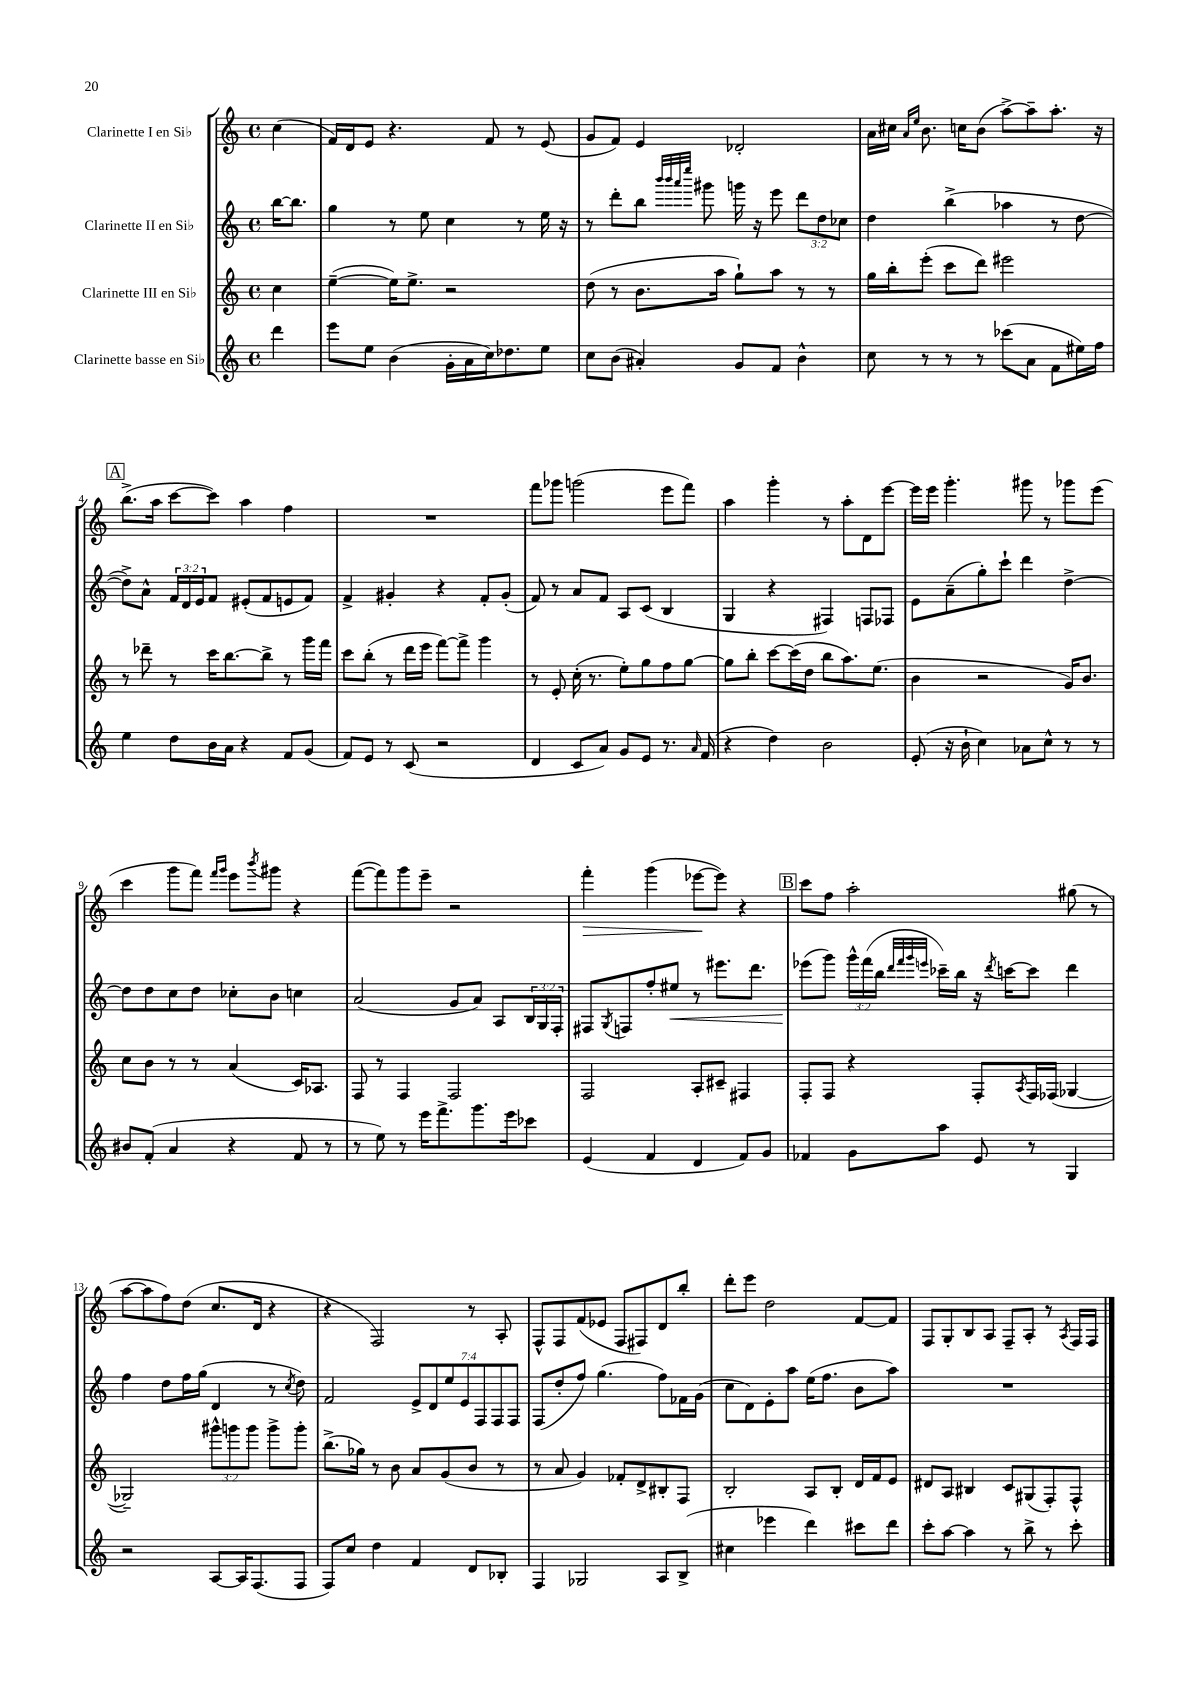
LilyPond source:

<<
\new StaffGroup <<
\new Staff = "s0" \with { instrumentName = "Clarinette I en Sib" } {
    \clef treble \key c \major \defaultTimeSignature \time 4/4 \partial 4
    c''4( |
    f'16) d'16 e'8 r4. f'8 r8 e'8( |
    g'8 f'8) e'4 des'2-. |
    a'16 cis''16 \grace { a'16 e''16 } b'8. c''16 b'8( a''8~->) a''8-- a''8.-. r16 |
    \mark \markup { \box "A" } b''8.->( a''16 c'''8~ c'''8) a''4 f''4 |
    R1 |
    f'''8 ges'''8 g'''2( e'''8 f'''8) |
    a''4 g'''4-. r8 a''8-. d'8 e'''8~ |
    e'''16 e'''16 g'''4.-. gis'''8 r8 ges'''8 e'''8( |
    c'''4 g'''8 f'''8) \grace { f'''16 g'''16 } e'''8 \acciaccatura { b'''8 } gis'''8 r4 |
    f'''8~( f'''8) g'''8 e'''8-- r2 |
    f'''4-.\> g'''4( ees'''8~\! ees'''8) r4 |
    \mark \markup { \box "B" } c'''8 f''8 a''2-. gis''8( r8 |
    a''8~ a''8 f''8) d''8( c''8. d'16 r4 |
    r4 f2) r8 a8-. |
    f8-^ f8 f'8( ees'8 f8 fis8) d'8 b''8-. |
    d'''8-. e'''8 d''2 f'8~ f'8 |
    f8 g8-. b8 a8 f8-- a8-. r8 \acciaccatura { a8 } f16 f16 \bar "|." |
}
\new Staff = "s1" \with { instrumentName = "Clarinette II en Sib" } {
    \clef treble \key c \major \defaultTimeSignature \time 4/4 \override Staff.TupletNumber.text = #tuplet-number::calc-fraction-text \partial 4
    b''16~ b''8. |
    g''4 r8 e''8 c''4 r8 e''16 r16 |
    r8 d'''8-. b''8 \grace { b'''32 b'''32 a'''32 e''''32 } gis'''8 g'''16 r16 e'''8 \tuplet 3/2 { d'''8 d''8 ces''8 } |
    d''4 b''4->( aes''4 r8 d''8~ |
    \mark \markup { \box "A" } d''8->) a'8-^ \tuplet 3/2 { f'16 d'16 e'16 } f'8 eis'8-.( f'8 e'8 f'8) |
    f'4-> gis'4-. r4 f'8-. gis'8-.( |
    f'8) r8 a'8 f'8 a8 c'8( b4 |
    g4 r4 fis4) f8 fes8 |
    e'8 a'8--( g''8-.) c'''8-! d'''4 d''4~-> |
    d''8 d''8 c''8 d''8 ces''8-. b'8 c''4 |
    a'2( g'8 a'8) a8 \tuplet 3/2 { b16 g16 f16-. } |
    fis8 \acciaccatura { g8 } f8 f''8-. eis''8\< r8 eis'''8. d'''8. |
    \mark \markup { \box "B" } ees'''8\!( g'''8) \tuplet 3/2 { g'''16-^ f'''16( b''16 } \grace { d'''32 f'''32 g'''32 e'''32 } ces'''16--) b''16 r16 \acciaccatura { d'''8 } c'''16~ c'''8 d'''4 |
    f''4 d''8 f''16 g''16( d'4 r8 \acciaccatura { c''8 } d''8) |
    f'2 \tuplet 7/4 { e'8-> d'8 e''8 e'8 f8 f8 f8 } |
    f8( d''8-. f''8) g''4.( f''8) fes'16 g'16( |
    c''8 d'8) e'8-. a''8 e''16( f''8. b'8 a''8) |
    R1 \bar "|." |
}
\new Staff = "s2" \with { instrumentName = "Clarinette III en Sib" } {
    \clef treble \key c \major \defaultTimeSignature \time 4/4 \override Staff.TupletNumber.text = #tuplet-number::calc-fraction-text \partial 4
    c''4 |
    e''4~--( e''16) e''8.-> r2 |
    d''8( r8 b'8. a''16 g''8-!) a''8 r8 r8 |
    g''16 b''16-. e'''8-.( c'''8 d'''8) eis'''2 |
    \mark \markup { \box "A" } r8 des'''8-- r8 c'''16 b''8.~ b''8-> r8 g'''16 f'''16 |
    c'''8 b''8-.( r8 d'''16 e'''16 f'''8~) f'''8-> g'''4 |
    r8 e'8-. c''16-.( r8. e''8-.) g''8 f''8 g''8~ |
    g''8 b''8-. c'''8~ c'''16( d''16 b''8 a''8.) e''8.( |
    b'4 r2 g'16) b'8. |
    c''8 b'8 r8 r8 a'4( c'16) aes8. |
    f8 r8 f4 f2 |
    f2 a8-. cis'8-- fis4 |
    \mark \markup { \box "B" } f8-. f8 r4 f8-. \acciaccatura { a8 } f16 fes16( ges4~ |
    ges2--) \tuplet 3/2 { gis'''8-^ g'''8 g'''8 } g'''8-> g'''8-. |
    b''8.->( ges''16) r8 b'8 a'8 g'8( b'8 r8 |
    r8 a'8 g'4) fes'8-. d'8-> bis8-. f8 |
    b2-. a8 b8-. d'16 f'16 e'8 |
    dis'8 a8 bis4 c'8 gis8( f8-.) f8-^ \bar "|." |
}
\new Staff = "s3" \with { instrumentName = "Clarinette basse en Sib" } {
    \clef treble \key c \major \defaultTimeSignature \time 4/4 \partial 4
    d'''4 |
    e'''8 e''8 b'4( g'16-. a'16 c''16) des''8. e''8 |
    c''8 b'8( ais'4-.) g'8 f'8 b'4-^ |
    c''8 r8 r8 r8 ces'''8( a'8 f'8 eis''16) f''16 |
    \mark \markup { \box "A" } e''4 d''8 b'16 a'16 r4 f'8 g'8( |
    f'8) e'8 r8 c'8( r2 |
    d'4 c'8 a'8) g'8 e'8 r8. \grace { a'16 } f'16( |
    r4 d''4) b'2 |
    e'8-.( r16 b'16-! c''4) aes'8 c''8-^ r8 r8 |
    bis'8 f'8-.( a'4 r4 f'8 r8 |
    r8 e''8) r8 e'''16 f'''8.-> g'''8. e'''16 ces'''8 |
    e'4( f'4 d'4 f'8) g'8 |
    \mark \markup { \box "B" } fes'4 g'8 a''8 e'8 r8 g4 |
    r2 a8~ a16 f8.( f8 |
    f8) c''8 d''4 f'4 d'8 bes8-. |
    f4 ges2 a8 b8->( |
    cis''4 ees'''4 d'''4) cis'''8 d'''8 |
    c'''8-. a''8~ a''4 r8 b''8-> r8 c'''8-. \bar "|." |
}
>>
>>
